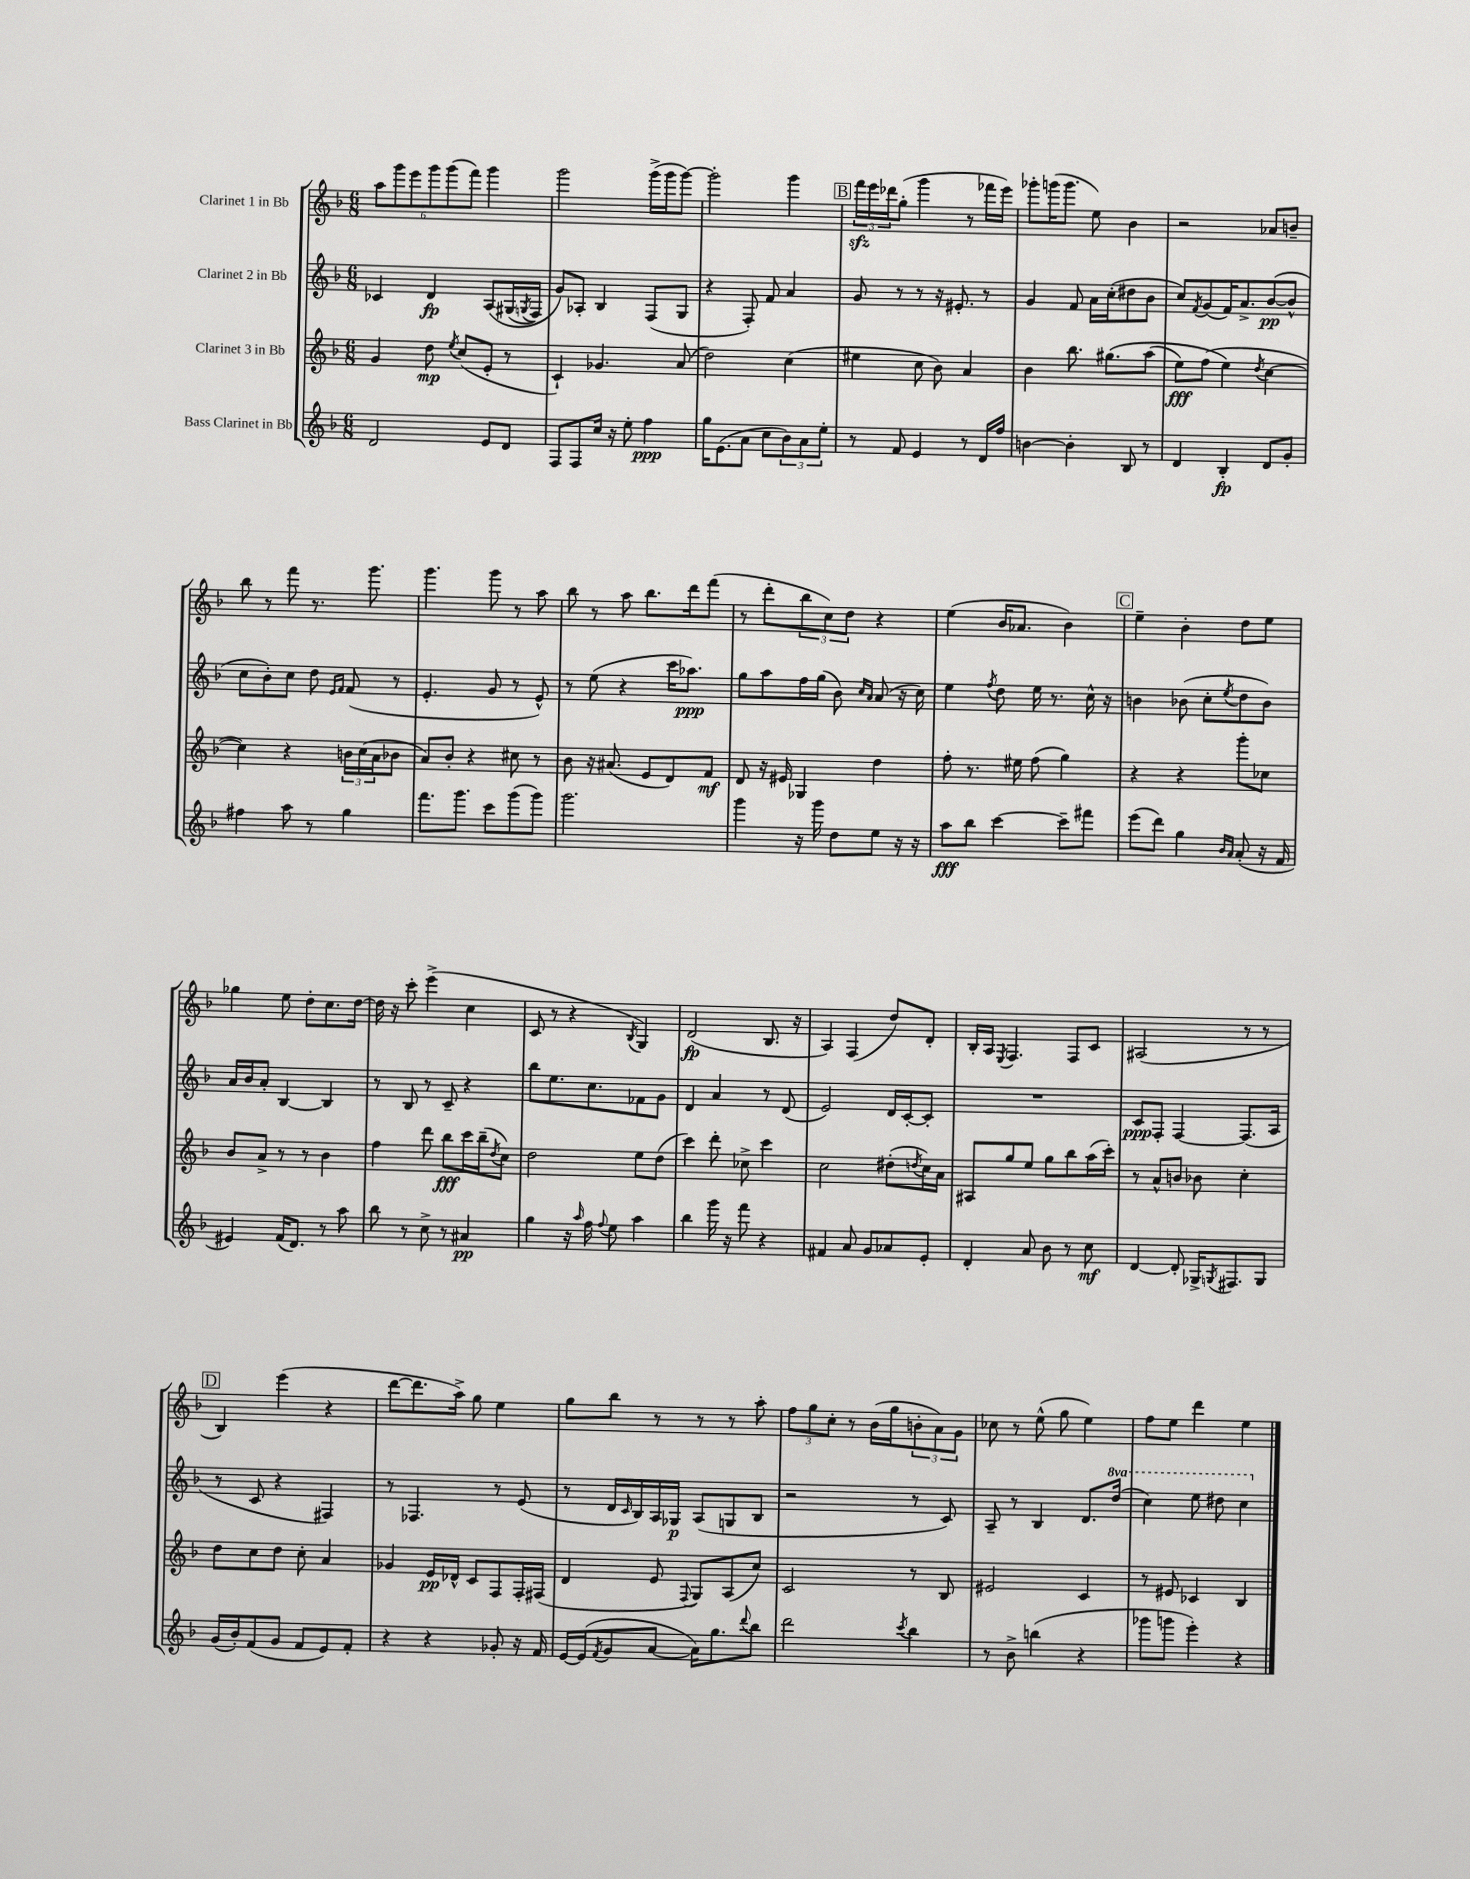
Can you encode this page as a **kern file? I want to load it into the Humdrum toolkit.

**kern	**kern	**kern	**kern
*staff4	*staff3	*staff2	*staff1
*clefG2	*clefG2	*clefG2	*clefG2
*k[b-]	*k[b-]	*k[b-]	*k[b-]
*M6/8	*M6/8	*M6/8	*M6/8
2d	4g	4c-	12aa
.	.	.	12ggg
.	.	.	12eee
.	8dd	4d	12ggg
.	.	.	(12ggg
.	8qee	.	.
.	(8cc	.	.
.	.	.	12fff)
8e	8e'	&(8A	4ggg
8d	8r	(16G#	.
.	.	8qG	.
.	.	16F)	.
=	=	=	=
8F	4c`)	8g&)	2ggg
8F	.	8A-'	.
16cc	4.g-	4B-	.
16r	.	.	.
8ee'	.	.	.
4ff	.	(8F	(16ggg^
.	.	.	16ggg
.	(8a	8G	[8ggg)
=	=	=	=
16gg	2dd)	4r	2ggg']
(8.e	.	.	.
8a	.	8F')	.
8cc	.	8f	.
12b-)	(4cc	4a	4ggg
12a	.	.	.
12ee'	.	.	.
=	=	=	=
8r	4ee#	8g	24fff
.	.	.	24eee
.	.	.	24ddd-
8f	.	8r	(8gg'
4e	8cc	8r	4ggg
.	8b-)	16r	.
.	.	8.e#'	.
8r	4a	.	8r
16d	.	8r	16fff-
16ff	.	.	16eee)
=	=	=	=
[4b	4b-	4g	8ggg-'
.	.	.	(16ggg
.	.	.	8.ggg
4b']	8.bb-	8f	.
.	.	16a	8ee)
.	&(8.gg#	(16cc'	.
8B-	.	8dd#	4b-
8r	(8aa	8b-	.
=	=	=	=
4d	8ee)	8cc)	2r
.	.	8qf	.
.	(8ff	(8g	.
4B-'	4ee&)	16f)	.
.	.	8.a^	.
.	8qdd	.	.
8d	[4cc	([8b-	8a-
8g'	.	8b-^^]	8b~
=	=	=	=
4ff#	4cc])	8cc	8bb-
.	.	8b-')	8r
8aa	4r	8cc	8fff
8r	.	8dd	8.r
.	.	16qqe	.
.	.	16qqf	.
4gg	24b	(8f	.
.	(24cc	.	.
.	.	.	8.ggg
.	24a	.	.
.	8b-	8r	.
=	=	=	=
8.fff	8a)	4.e'	4.ggg
.	8b-'	.	.
8.ggg	.	.	.
.	4r	.	.
8ccc	.	8g	8ggg
(8ggg	8cc#	8r	8r
8ggg)	8r	8e^^)	8aa
=	=	=	=
2.ggg	8b-	8r	8bb-
.	16r	(8ee	8r
.	(8.a#	.	.
.	.	4r	8aa
.	8e	.	8.bb-
.	8d)	16ccc	.
.	.	8.aa-)	16ddd
.	8f	.	(8fff
=	=	=	=
4ggg	8d	8gg	8r
.	16r	8aa	8ddd'
.	16e#	.	.
16r	4G-	16ff	12bb-
16ggg	.	(16gg	.
.	.	.	12cc)
8dd	.	8b-)	.
.	.	.	12dd
.	.	16qqcc	.
.	.	16qqa	.
8ee	4dd	(8a	4r
16r	.	16r	.
16r	.	16cc)	.
=	=	=	=
8aa	8ff'	4ee	(4ee
8bb-	8.r	.	.
.	.	8qff	.
[4ccc	.	8dd	16b-
.	16ee#	.	8.a-
.	(8ff	16ee	.
.	.	8.r	.
8ccc~]	4gg)	.	4b-)
8fff#	.	16cc^^	.
.	.	16r	.
=	=	=	=
(8eee	4r	4b	4ee~
8ddd)	.	.	.
4gg	4r	(8b-	4b-'
.	.	8cc'	.
16qqb-	.	.	.
16qqa	.	8qee	.
(8a'	8ggg'	8dd	8dd
16r	8cc-	8b-)	8ee
16f	.	.	.
=	=	=	=
4e#)	8b-	16a	4gg-
.	.	16b-	.
.	8a^	8a'	.
(16f	8r	[4B-	8ee
8.d)	.	.	.
.	8r	.	8dd'
8r	4b-	4B-]	8.cc
8aa	.	.	.
.	.	.	[16dd
=	=	=	=
8bb-	4ff	8r	16dd]
.	.	.	16r
8r	.	8B-	8ccc'
8cc^	8ddd	8r	(4eee^
8r	8bb-	8c~	.
4a#	16ccc	4r	4cc
.	(16bb-~	.	.
.	8qdd	.	.
.	8cc)	.	.
=	=	=	=
4gg	2dd	8bb-	8c
.	.	8.ee	8r
16r	.	.	4r
16qqaa	.	.	.
16ff	.	8.cc	.
8qqff	.	.	.
8ee	.	.	.
.	.	.	8qB-
4aa	8ee	8f-	4G)
.	(8dd	8g	.
=	=	=	=
4bb-	4ccc)	4d	(2d
16ggg	8ddd'	4a	.
16r	.	.	.
8fff	8cc-^	.	.
4r	4ccc	8r	8.B-
.	.	(8d	.
.	.	.	16r
=	=	=	=
4f#	2cc	2e)	4A)
8a	.	.	(4F
8g	.	.	.
8a-	(8dd#'	16d	8dd)
.	.	[16c'	.
.	8qdd	.	.
8e'	16cc)	8c']	8d'
.	16a	.	.
=	=	=	=
4d'	8A#	2.r	16B-'
.	.	.	16A
.	.	.	8qE
.	8gg	.	4.F
8a	8ee	.	.
8b-	8gg	.	.
8r	8bb-	.	8F
8cc	(16aa	.	8c
.	16ccc')	.	.
=	=	=	=
[4d	8r	8c	(2A#
.	8a^^	8F'	.
8d']	8b	[4F	.
16G-^	8b-	.	.
8qG	.	.	.
8.F#	.	.	.
.	4cc'	(8.F]	8r
8G	.	.	8r
.	.	16A	.
=	=	=	=
(16g	8dd	8r	4B-)
16b-')	.	.	.
(8f	8cc	8c	.
8g	8dd	4r	(4eee
8f	8cc'	.	.
8e)	4a	4F#)	4r
8f'	.	.	.
=	=	=	=
4r	4g-	8r	[8ddd
.	.	4.F-	8.ddd]
4r	16e	.	.
.	16d-^^	.	16aa^)
.	8c	.	8gg
8g-'	8F	8r	4ee
16r	16F'	(8e	.
16f	(16F#	.	.
=	=	=	=
[16e	4d	8r	8gg
(16e]	.	.	.
8qf	.	.	.
8g	.	16d	8bb-
.	.	16qqc	.
.	.	16B-)	.
[8a	8e	16A	8r
.	.	16G-	.
.	8qqF	.	.
16a])	8G)	(8A	8r
8.gg	.	.	.
.	(8A	8G	8r
8qqddd	.	.	.
8bb-	8cc)	8B-	8aa'
=	=	=	=
2ddd	2c	2r	12ff
.	.	.	12gg
.	.	.	12cc'
.	.	.	8r
.	.	.	(16b-
.	.	.	16gg
8qccc	.	.	.
4bb-	8r	8r	12b'
.	.	.	12a)
.	8B-	8c)	.
.	.	.	12g
=	=	=	=
8r	2e#	8A~	8cc-
8b-^	.	8r	8r
(4bb	.	4B-	(8ee^^
.	.	.	8gg
4r	4c	8.d	4ee)
.	.	(16ddd	.
=	=	=	=
8ggg-	8r	4ccc)	8ff
8ggg	8e#	.	8ee
4eee')	4c-	8eee	4ddd
.	.	8ddd#	.
4r	4B-	4ccc	4ee
==	==	==	==
*-	*-	*-	*-
